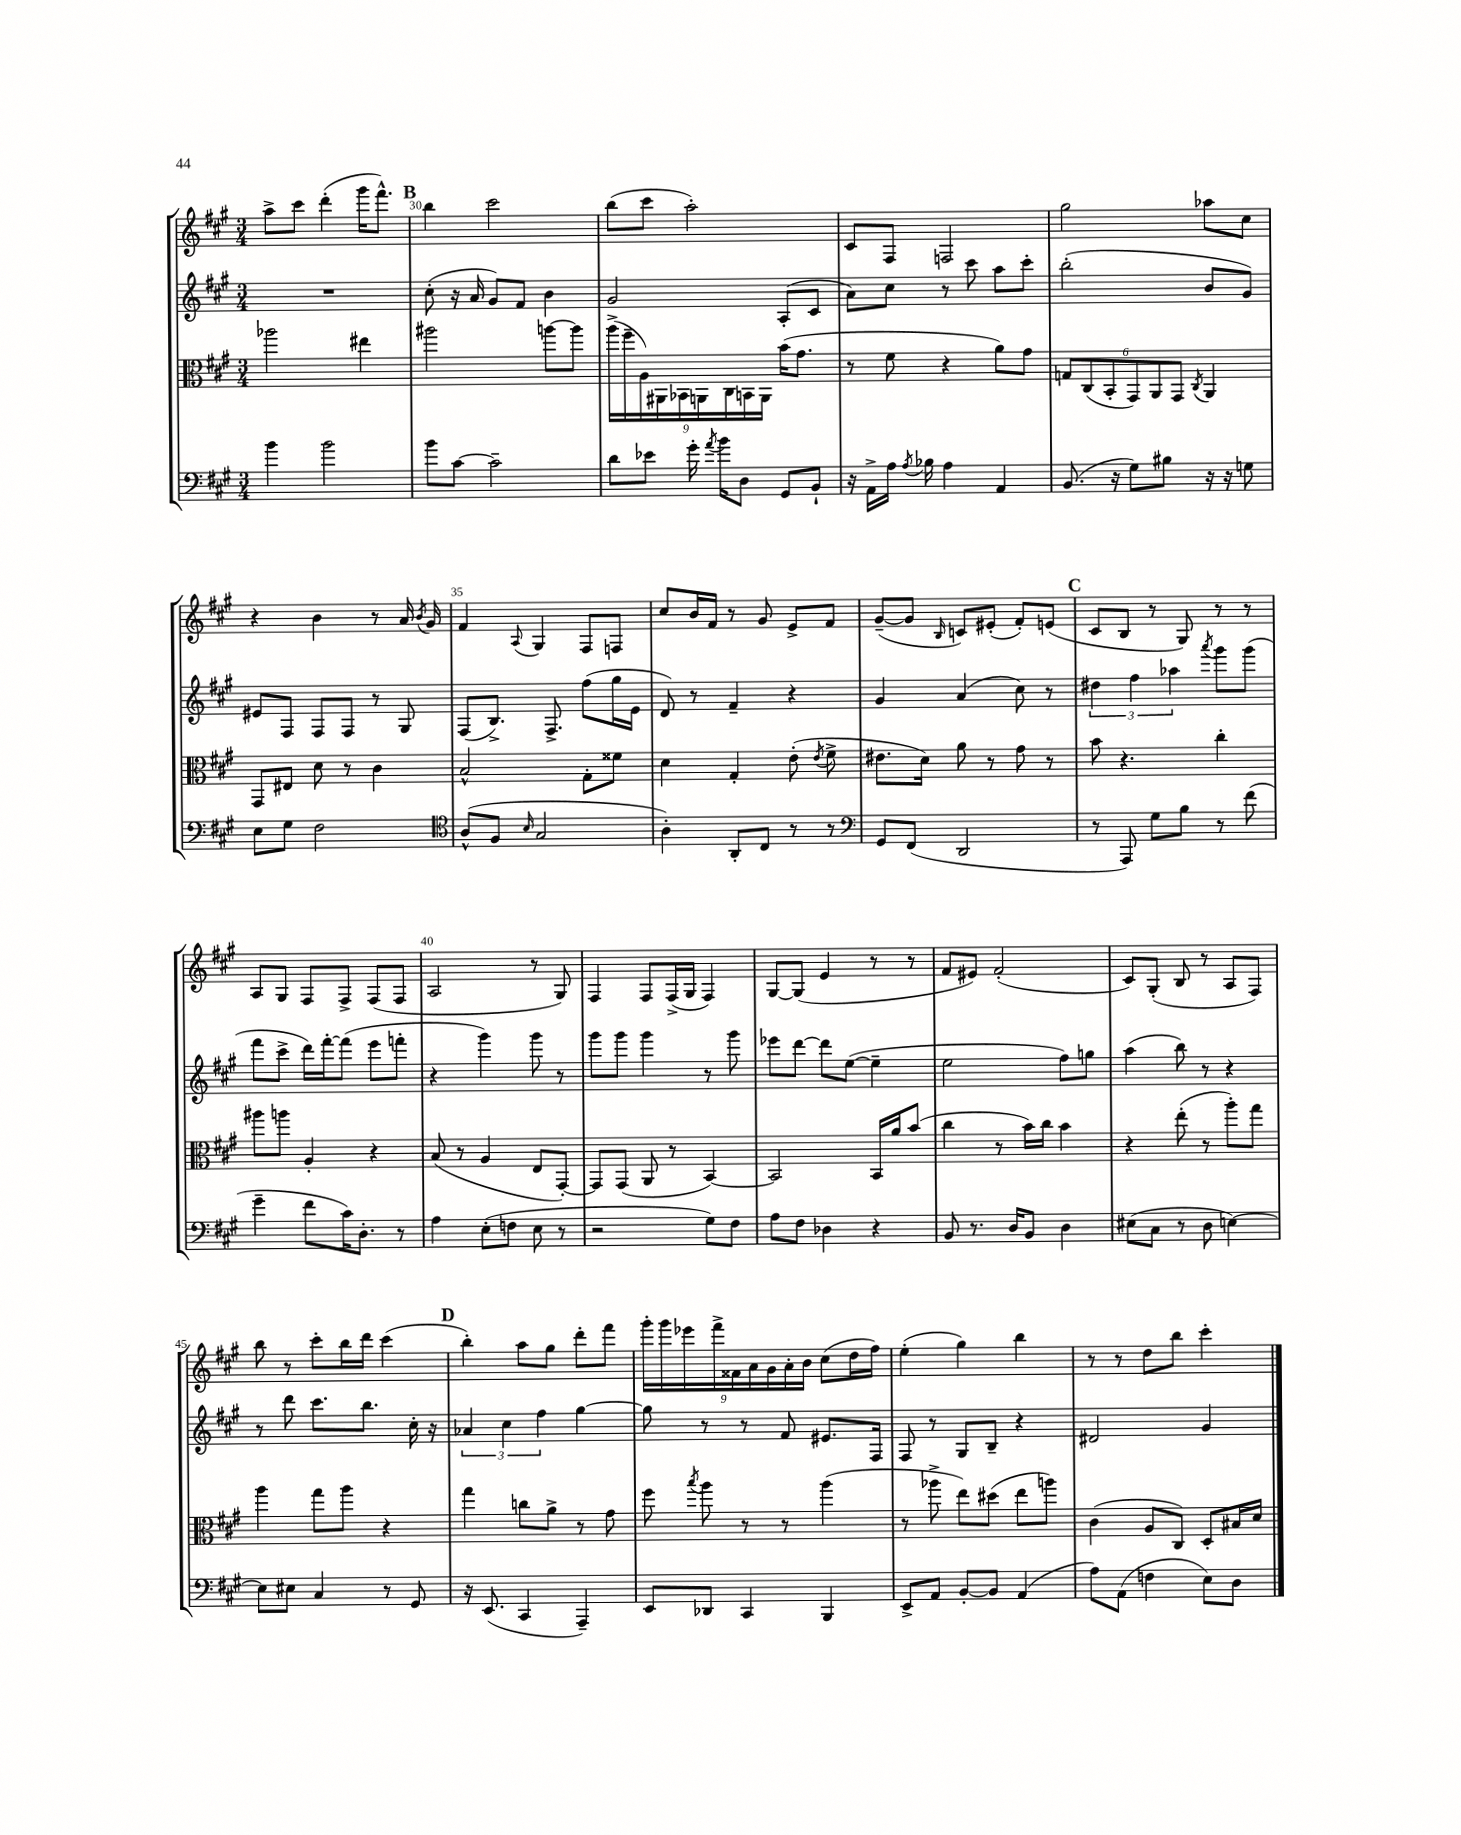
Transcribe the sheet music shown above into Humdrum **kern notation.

**kern	**kern	**kern	**kern
*part4	*part3	*part2	*part1
*staff4	*staff3	*staff2	*staff1
*clefF4	*clefC3	*clefG2	*clefG2
*k[f#c#g#]	*k[f#c#g#]	*k[f#c#g#]	*k[f#c#g#]
*M3/4	*M3/4	*M3/4	*M3/4
=29	=29	=29	=29
4b\	2aa-X\	2.r	8aa^\L
.	.	.	8ccc#\J
2b\	.	.	(4ddd'\
.	4ee#X\	.	16ggg#\KL
.	.	.	8.fff#^^\J)
!!LO:REH:place=s1:t=B
=30	=30	=30	=30
8b\L	2aa#X\	(8cc#'\	4bb\
[8c#\J	.	16r	.
.	.	16a/	.
2c#~\]	.	8g#/L)	2ccc#\
.	.	8f#/J	.
.	[8aan\L	4b\	.
.	8aa\J]	.	.
=31	=31	=31	=31
8d\L	(18aa^\LL	2g#/	(8bb\L
.	18ff#~\	.	.
.	18A\)	.	.
8e-X\J	.	.	8ccc#\J
.	18AA#X\	.	.
.	18BB-X\	.	.
16g#'\	.	.	2aa'\)
.	18AAn\	.	.
8qa/	.	.	.
16b\KL	.	.	.
.	18C#\	.	.
8D\J	.	.	.
.	18BBn\	.	.
.	18AA\JJ	.	.
8GG#/L	(16b\KL	(8A'/L	.
.	8.g#\J	.	.
8BB`/J	.	8c#/J	.
=32	=32	=32	=32
16r	8r	8a\L)	8c#/L
16AA^\LL	.	.	.
16A\JJ	8f#\	8cc#\J	8F#/J
8qA/	.	.	.
16B-X\	.	.	.
4A\	4r	8r	2Fn/
.	.	8ccc#\	.
4AA/	8a\L)	8aa\L	.
.	8g#\J	8ccc#'\J	.
=33	=33	=33	=33
(8.BB/	12Gn/L	(2bb'\	2gg#\
.	(12C#/	.	.
.	12BB'/	.	.
16r	.	.	.
8G#\L)	12GG#/)	.	.
.	12AA/	.	.
8B#X\J	.	.	.
.	12GG#/J	.	.
.	8qC#/	.	.
16r	4AA/	8b/L	8aa-X\L
16r	.	.	.
8Gn\	.	8g#/J)	8cc#\J
!!LO:LB:g=z
=34	=34	=34	=34
8E\L	8GG#/L	8e#X/L	4r
8G#\J	8E#X/J	8F#/J	.
2F#\	8d\	8F#/L	4b\
.	8r	8F#/J	.
.	4c#\	8r	8r
.	.	8G#/	16a/
.	.	.	8qb/
.	.	.	16g#/
=35	=35	=35	=35
*clefC4	*	*	*
(8A^^/L	2B^^/	(8F#/L	4f#/
8F#/J	.	8.B^/J)	.
16qqB/	.	.	8qqA/
2G#/	.	.	4G#/
.	.	8.F#^/	.
.	8G#'\L	(8ff#\L	8F#/L
.	8f##X\J	16gg#\L	8Fn/J
.	.	16e\JJ	.
=36	=36	=36	=36
4A'\)	4d\	8d/)	8cc#/L
.	.	8r	16b/L
.	.	.	16f#/JJ
8AA'/L	4G#'/	4f#~/	8r
8C#/J	.	.	8g#/
8r	(8e'\	4r	8e^/L
.	8qe/	.	.
8r	8f#^\	.	8f#/J
=37	=37	=37	=37
*clefF4	*	*	*
8GG#/L	8.e#X\L	4g#/	([8g#~/L
(8FF#/J	.	.	8g#/J]
.	16d\Jk)	.	.
.	.	.	16qqB/
2DD/	8a\	(4a/	8cn/L)
.	8r	.	(8e#X'/J
.	8g#\	8cc#\)	8f#'/L)
.	8r	8r	(8en/J
!!LO:REH:place=s1:t=C
=38	=38	=38	=38
8r	8b\	6dd#X\	8c#/L
8AAA/)	4.r	.	8B/J
.	.	6ff#\	.
8G#\L	.	.	8r
.	.	6aa-X\	.
8B\J	.	.	8G#/)
.	.	8qaaa/	.
8r	4cc#'\	8ggg#\L	8r
(8f#\	.	(8ggg#\J	8r
!!LO:LB:g=z
=39	=39	=39	=39
4g#~\	8aa#X\L	8fff#\L	8A/L
.	8aan\J	8ccc#^\J	8G#/J
8f#\L	4A'/	16ddd\LL)	8F#/L
.	.	[16fff#'\J	.
16c#\K)	.	(8fff#\J]	8F#^/J
8.D'\J	.	.	.
.	4r	8eee\L	(8F#/L
8r	.	8fffn'\J	8F#/J
=40	=40	=40	=40
4A\	(8B/	4r	2A/
.	8r	.	.
(8E'\L	4A/	4ggg#\)	.
8Fn\J	.	.	.
8E\	8E/L	8ggg#\	8r
8r	[8GG#'/J)	8r	8G#/)
=41	=41	=41	=41
2r	8GG#/L]	8ggg#\L	4F#/
.	(8GG#/J	8ggg#\J	.
.	8AA/	4ggg#\	8F#/L
.	8r	.	(16F#^/L
.	.	.	16G#/JJ
8G#\L)	[4BB/)	8r	4F#/)
8F#\J	.	8ggg#\	.
=42	=42	=42	=42
8A\L	2BB/]	8eee-X\L	[8G#/L
8F#\J	.	[8ddd\J	(8G#/J]
4D-X\	.	8ddd\L]	4e/
.	.	([8ee\J	.
4r	16BB/LL	4ee~\]	8r
.	16a/J	.	.
.	(8b/J	.	8r
=43	=43	=43	=43
8BB/	4cc#\	2ee\	8f#/L
8.r	.	.	8e#X/J)
.	8r	.	(2f#'/
16D/KL	.	.	.
8BB/J	16b\LL)	.	.
.	16cc#\JJ	.	.
4D\	4b\	8ff#\L)	.
.	.	8ggn\J	.
=44	=44	=44	=44
(8E#X\L	4r	(4aa\	8c#/L)
8C#\J	.	.	(8G#'/J
8r	(8ee'\	8bb\)	8B/
8D\	8r	8r	8r
[4En\)	8aa'\L)	4r	8A/L
.	8gg#\J	.	8F#/J)
!!LO:LB:g=z
=45	=45	=45	=45
8E\L]	4aa\	8r	8bb\
8E#X\J	.	8ddd\	8r
4C#/	8gg#\L	8.ccc#\L	8ccc#'\L
.	8aa\J	.	16bb\L
.	.	8.bb\J	16ddd\JJ
8r	4r	.	(4ccc#\
8GG#/	.	16cc#'\	.
.	.	16r	.
!!LO:REH:place=s1:t=D
=46	=46	=46	=46
16r	4gg#\	6a-X/	4bb'\)
(8.EE/	.	.	.
.	.	6cc#\	.
4CC#/	8ccn\L	.	8aa\L
.	.	6ff#\	.
.	8a^\J	.	8gg#\J
4AAA~/)	8r	[4gg#\	8ddd'\L
.	8g#\	.	8fff#\J
=47	=47	=47	=47
8EE/L	8ff#\	8gg#\]	18ggg#'\LL
.	.	.	18ggg#\
.	.	.	18eee-X\
.	8qbb/	.	.
8DD-X/J	8aa\	8r	.
.	.	.	18fff#^\
.	.	.	18f##X\
4CC#/	8r	8r	.
.	.	.	18a\
.	.	.	18g#\
.	8r	8f#/	.
.	.	.	18a'\
.	.	.	18b\JJ
4BBB/	(4aa\	8.e#X/L	(8cc#\L
.	.	.	16dd\L
.	.	16F#/Jk	16ff#\JJ)
=48	=48	=48	=48
8EE^/L	8r	8F#/	(4ee'\
8AA/J	8aa-X^\	8r	.
[8BB'/L	8ee\L)	8G#/L	4gg#\)
8BB/J]	(8dd#X\J	8B~/J	.
(4AA/	8ee\L	4r	4bb\
.	8aan\J)	.	.
=49	=49	=49	=49
8A\L)	(4c#\	2d#X/	8r
(8AA\J	.	.	8r
4Fn\	8A/L	.	8dd\L
.	8C#/J)	.	8bb\J
8E\L)	8D'/L	4g#/	4ccc#'\
8D\J	16B#X/L	.	.
.	16d/JJ	.	.
==	==	==	==
*-	*-	*-	*-
